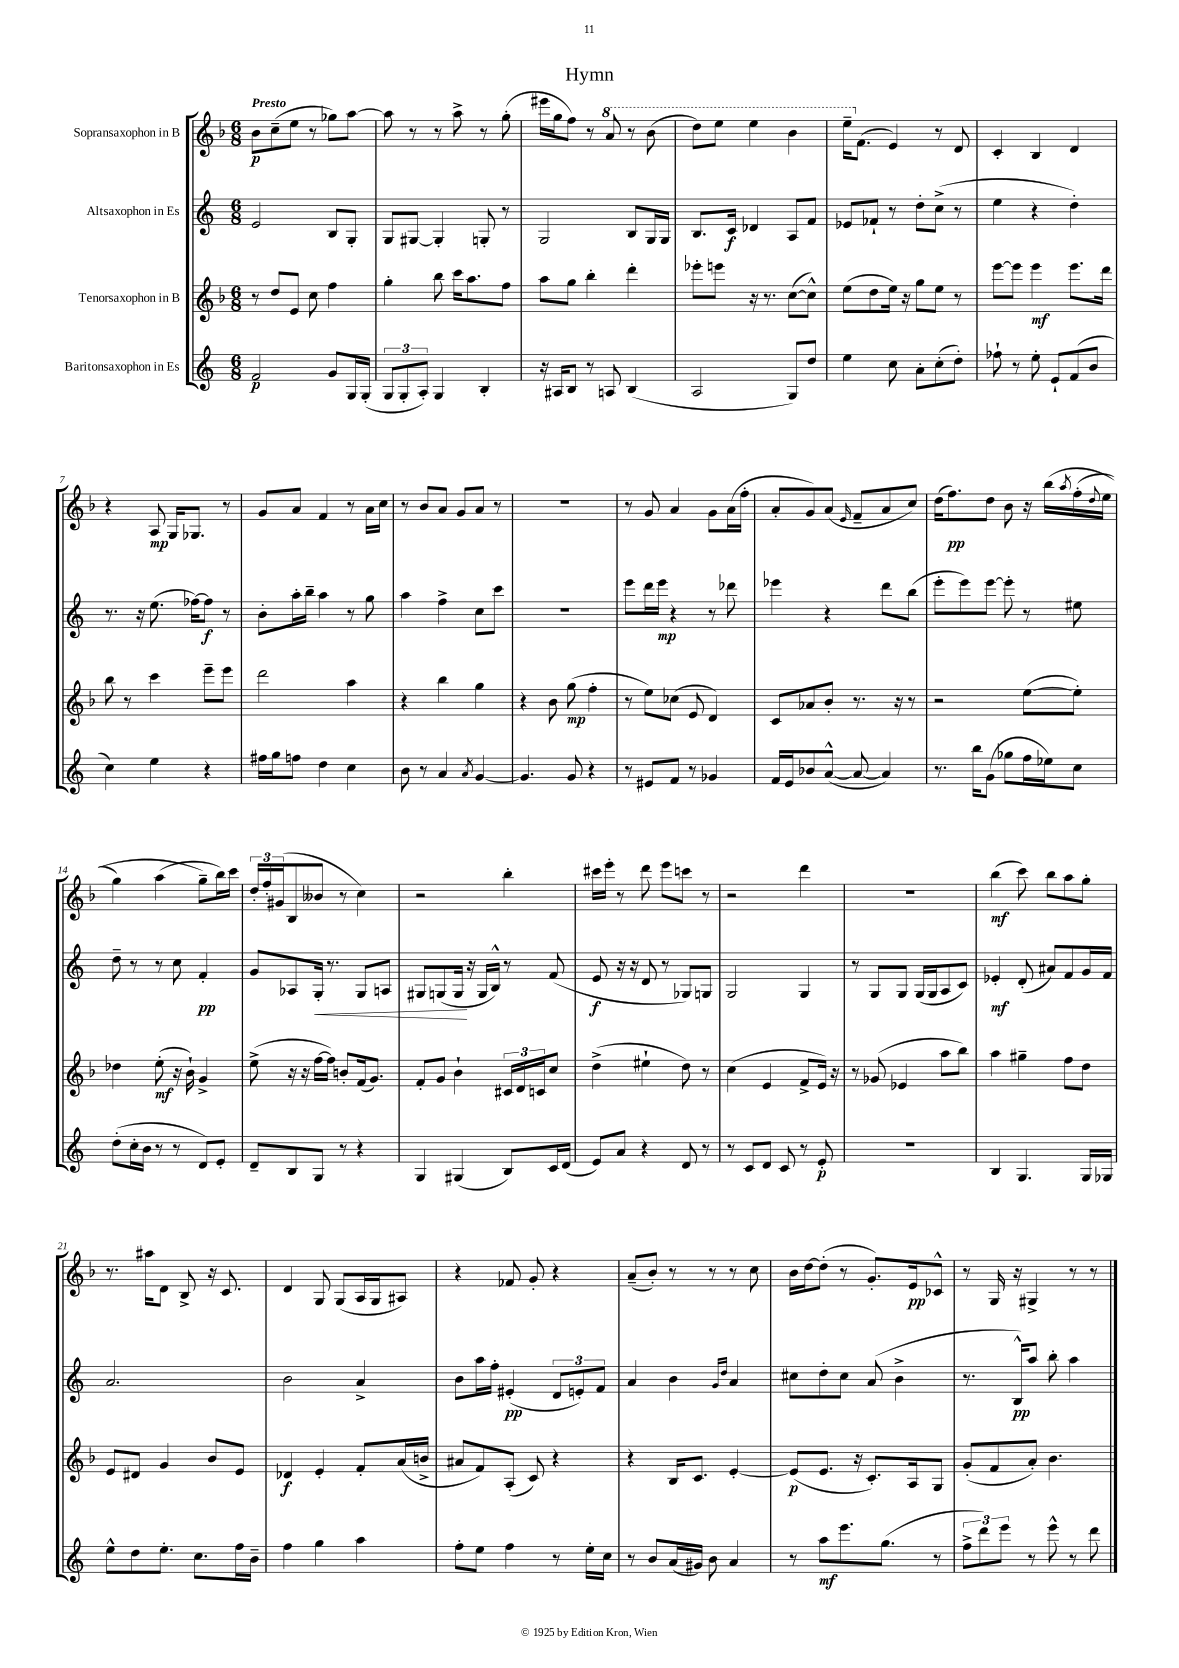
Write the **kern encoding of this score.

**kern	**kern	**kern	**kern
*staff4	*staff3	*staff2	*staff1
*clefG2	*clefG2	*clefG2	*clefG2
*k[]	*k[b-]	*k[]	*k[b-]
*M6/8	*M6/8	*M6/8	*M6/8
2f	8r	2e	8b-
.	8dd	.	(8cc~
.	8e	.	8ee
.	8cc	.	8r
8g	4ff	8B	8gg-)
16G	.	8G'	[8aa
(16G'	.	.	.
=	=	=	=
12G	4gg'	8G	8aa]
12G'	.	.	.
.	.	[8G#	8r
12A')	.	.	.
4G	8bb-	4G#']	8r
.	16ccc	.	8aa^
.	8.aa	.	.
4B'	.	8G'	8r
.	8ff	8r	(8gg'
=	=	=	=
16r	8aa	2G	16eee#
16A#	.	.	16gg
8B	8gg	.	8ff)
8r	4bb-'	.	8r
8A	.	.	8aa
(4B	4ddd'	8B	8r
.	.	16G	(8bb-
.	.	16G	.
=	=	=	=
2A	8eee-'	8.B	8ddd)
.	8eee	.	8eee
.	.	16c	.
.	16r	4d-	4eee
.	8.r	.	.
8G)	([8cc	8A	4bb-
8dd	8cc^^])	8f	.
=	=	=	=
4ee	(8ee	8e-	16eee~
.	.	.	(8.f
.	8dd	8f-`	.
8cc	16ee)	8r	4e)
.	16r	.	.
8a'	8gg	8dd'	.
(8cc'	8ee	(8cc^	8r
8dd')	8r	8r	8d
=	=	=	=
8ff-`	[8eee	4ee	4c'
8r	8eee]	.	.
8ee'	4eee	4r	4B-
8e`	.	.	.
(8f	8.eee	4dd')	4d
8b	.	.	.
.	16ddd	.	.
=	=	=	=
4cc)	8bb-	8.r	4r
.	8r	.	.
.	.	16r	.
4ee	4ccc	(8.ee	8A
.	.	.	16G
.	.	[16ff-)	8.G-
4r	8eee~	8ff-]	.
.	8eee	8r	8r
=	=	=	=
16ff#	2ddd	8b'	8g
16gg	.	.	.
8ff	.	16aa'	8a
.	.	16bb~	.
4dd	.	4aa	4f
4cc	4aa	8r	8r
.	.	8gg	16a
.	.	.	16cc
=	=	=	=
8b	4r	4aa	8r
8r	.	.	8b-
4a	4bb-	4ff^	8a
.	.	.	8g
8qa	.	.	.
[4g	4gg	8cc	8a
.	.	8ccc	8r
=	=	=	=
4.g]	4r	2.r	2.r
.	8b-	.	.
8g	(8gg	.	.
4r	4ff'	.	.
=	=	=	=
8r	8r	8eee	8r
8e#	8ee)	16ddd	8g
.	.	16eee	.
8f	(8cc-	4r	4a
8r	8e	.	.
4g-	4d)	8r	8g
.	.	8ddd-	(16a
.	.	.	16ff'
=	=	=	=
16f	8c	4eee-	8a'
16e	.	.	.
8b-	8a-	.	8g)
([8a^^	8b-'	4r	(8a
.	.	.	16qqe
8a_	8.r	.	8f~
4a])	.	8ddd	8a
.	16r	.	.
.	8r	(8bb	8cc)
=	=	=	=
8.r	2r	8eee'	(16dd
.	.	.	8.ff)
.	.	8eee)	.
16bb	.	.	.
(8g	.	[8eee	8dd
8gg-	.	8eee']	8b-
16ff	([8ee	8r	16r
16ee-)	.	.	&(16bb-
.	.	.	8qaa
8cc	8ee'])	8ee#	(16ff'
.	.	.	8qqdd
.	.	.	16ee
=	=	=	=
(8dd'	4dd-	8dd~	4gg)
16cc'	.	8r	.
16b	.	.	.
8r	(8ee'	8r	(4aa
8r	16r	8cc	.
.	16b-`)	.	.
8d)	4g^	4f'	8gg~&)
8e'	.	.	16bb-)
.	.	.	16ccc
=	=	=	=
8d~	(8ee^	8g	24dd'
.	.	.	24ff'
.	.	.	(24g#
8B	16r	8A-	8B-
.	16r	.	.
8G	[16ff	16G'	8b--
.	16ff])	8.r	.
8r	8b'	.	8r
4r	(16f	8G	4cc)
.	8.g)	.	.
.	.	8A	.
=	=	=	=
4G	8f'	8G#	2r
.	8g	(8G	.
(4G#	4b-`	16G	.
.	.	16r	.
.	.	16G	.
.	.	16B^^)	.
8B)	24c#	8r	4bb-'
.	24d	.	.
.	24c	.	.
16c	8cc	(8f	.
(16d	.	.	.
=	=	=	=
8e)	(4dd^	8e	16ccc#
.	.	.	16eee'
8a	.	16r	8r
.	.	16r	.
4r	4ee#`	8d	8ddd
.	.	8r	8eee
8d	8dd)	8G-)	8ccc
8r	8r	8G	8r
=	=	=	=
8r	(4cc	2G	2r
8c	.	.	.
8d	4e	.	.
8c	.	.	.
8r	8f^	4G	4ddd
8e'	16e)	.	.
.	16r	.	.
=	=	=	=
2.r	8r	8r	2.r
.	(8g-	8G	.
.	4e-	8G	.
.	.	(16G	.
.	.	16G	.
.	8aa	8A	.
.	8bb-)	8c)	.
=	=	=	=
4B	4aa	4e-'	(4bb-
4.G	4gg#~	(8d'	8ccc)
.	.	8a#)	8bb-
.	8ff	8f	8aa
16G	8dd	16g	8gg'
16G-	.	16f	.
=	=	=	=
8ee^^	8e	2.a	8.r
8dd	8d#	.	.
.	.	.	16aa#
8.ee'	4g	.	8d
.	.	.	8B-^
8.cc	.	.	.
.	8b-	.	16r
.	.	.	8.c
16ff	8e	.	.
16b~	.	.	.
=	=	=	=
4ff	4d-	2b	4d
4gg	4e'	.	8G
.	.	.	(8G
4aa	8f'	4a^	16A
.	.	.	16G
.	(16a	.	8A#)
.	16b^	.	.
=	=	=	=
8ff'	8a#	8b	4r
8ee	8f)	16aa	.
.	.	16ff'	.
4ff	(8A'	(4e#'	8f-
.	8c)	.	8g'
8r	4r	12d	4r
.	.	12e')	.
16ee'	.	.	.
.	.	12f	.
16cc	.	.	.
=	=	=	=
8r	4r	4a	(8a~
8b	.	.	8b-')
(16a	16B-	4b	8r
16g#)	8.c	.	.
8b	.	.	8r
.	.	16qqg	.
.	.	16qqdd	.
4a	[4e'	4a	8r
.	.	.	8cc
=	=	=	=
8r	(8e]	8cc#	16b-
.	.	.	[16dd
8aa	8.e	8dd'	(8dd']
8.eee	.	8cc#	8r
.	16r	.	.
.	8.c')	(8a	8.g')
(8.gg	.	.	.
.	.	4b^	.
.	16A	.	16e
8r	8G	.	8c-^^
=	=	=	=
12ff^	(8g'	8.r	8r
12ddd)	.	.	.
.	8f	.	16G
12eee	.	.	.
.	.	16B^^)	16r
8r	8a')	8aa	4G#^
8eee^^	4.b-	8bb'	.
8r	.	4aa	8r
8ddd	.	.	8r
==	==	==	==
*-	*-	*-	*-
